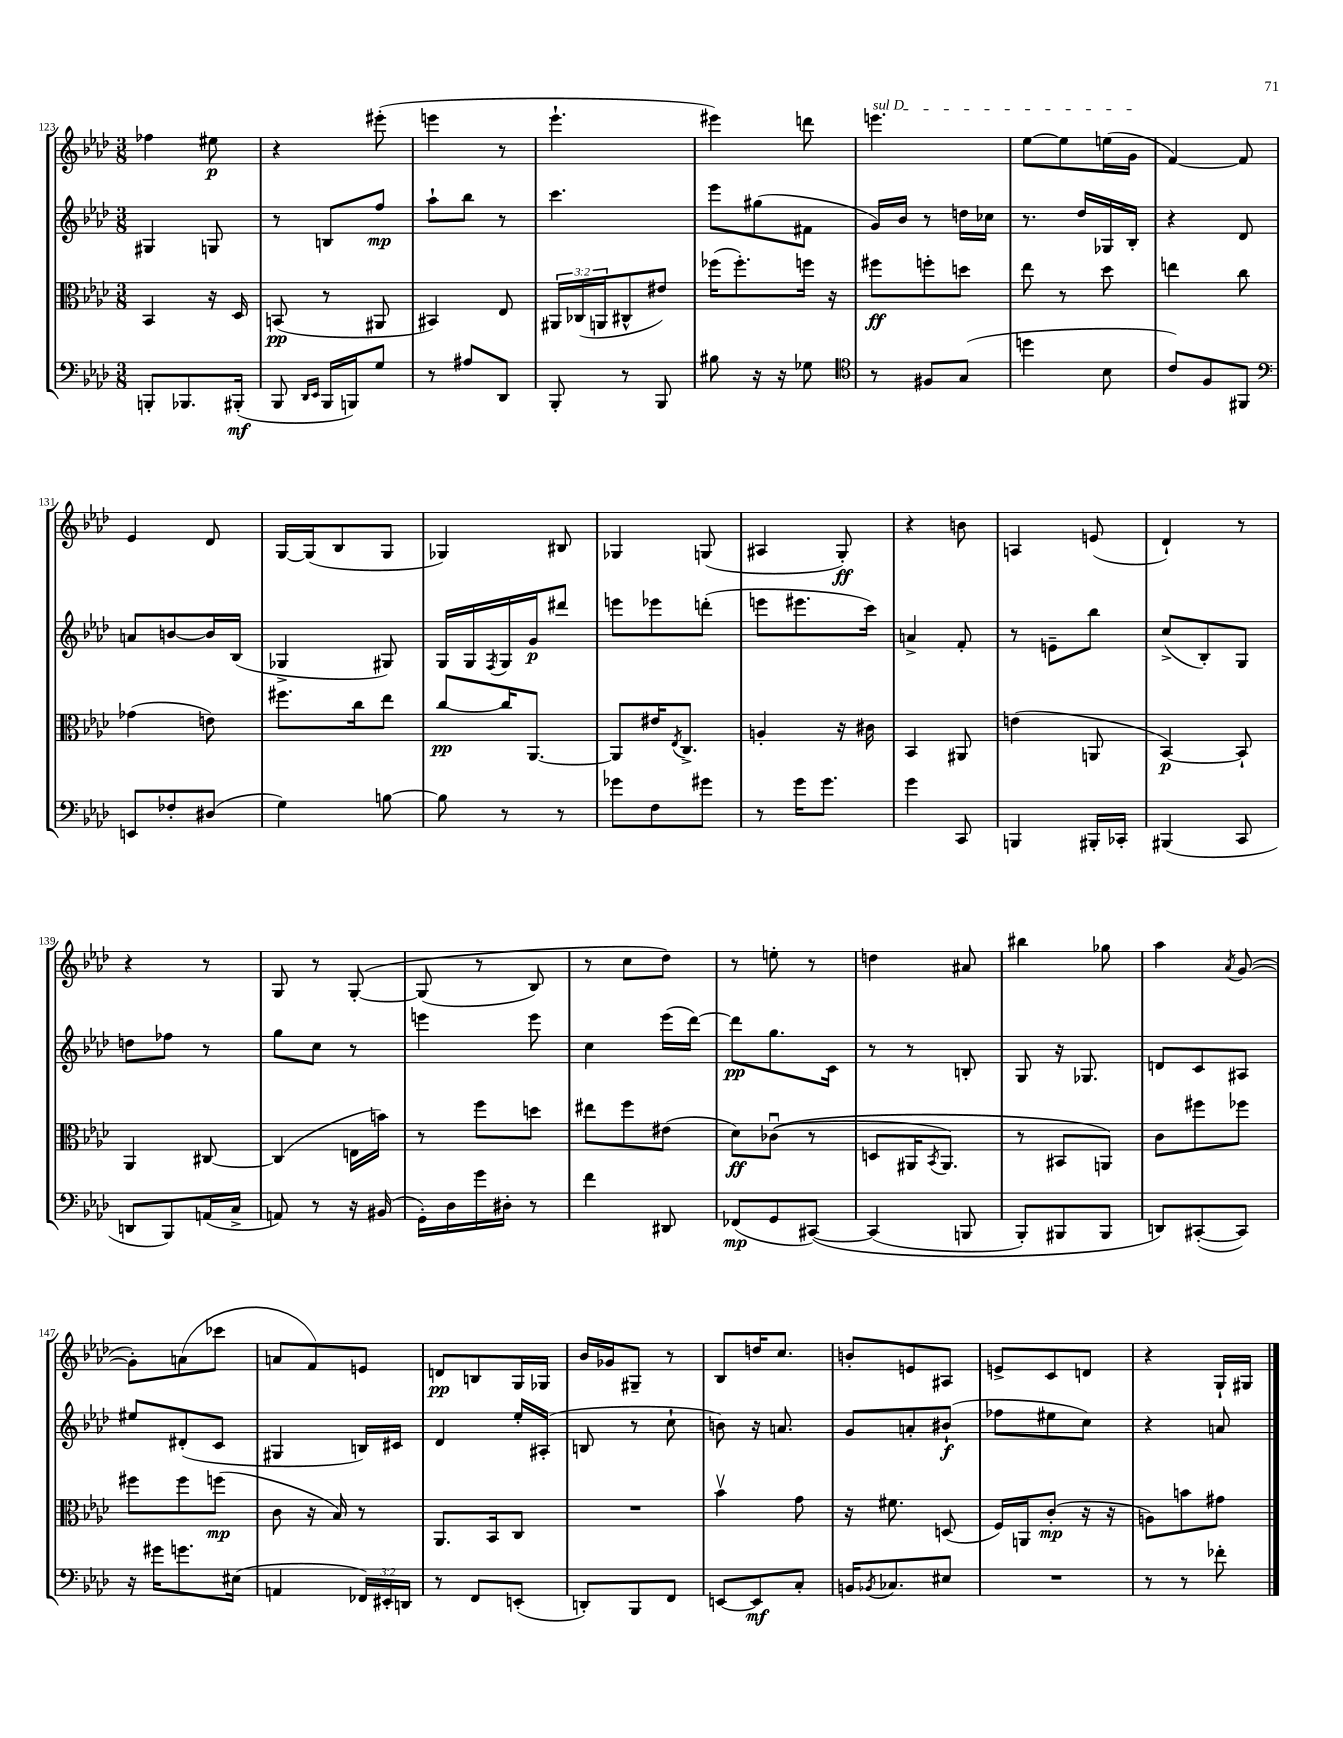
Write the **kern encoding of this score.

**kern	**kern	**kern	**kern
*staff4	*staff3	*staff2	*staff1
*clefF4	*clefC3	*clefG2	*clefG2
*k[b-e-a-d-]	*k[b-e-a-d-]	*k[b-e-a-d-]	*k[b-e-a-d-]
*M3/8	*M3/8	*M3/8	*M3/8
8BBB'	4BB-	4G#	4ff-
8.BBB-	.	.	.
.	16r	8G	8ee#
(16BBB#'	16D-	.	.
=	=	=	=
8BBB-	(8BB	8r	4r
16qqDD-	.	.	.
16qqEE-	.	.	.
16BBB-	8r	8B	.
16BBB)	.	.	.
8G	8AA#	8ff	(8eee#'
=	=	=	=
8r	4BB#)	8aa-`	4eee
8A#	.	8bb-	.
8DD-	8E-	8r	8r
=	=	=	=
8BBB-'	24AA#	4.ccc	4.eee-`
.	(24C-	.	.
.	24AA	.	.
8r	8C#^^	.	.
8BBB-	8e#)	.	.
=	=	=	=
8B#	(16ff-	8eee-	4eee#)
.	8.ff-')	.	.
16r	.	(8gg#	.
16r	.	.	.
8G-	16ff	8f#	8ddd
.	16r	.	.
=	=	=	=
*clefC4	*	*	*
8r	8ff#	16g)	4.eee
.	.	16b-	.
8F#	8ff'	8r	.
(8G	8dd	16dd	.
.	.	16cc-	.
=	=	=	=
4dd	8ee-	8.r	[8ee-
.	8r	.	8ee-]
.	.	16dd-	.
8B-	8dd-	16G-	(16ee
.	.	16B-'	16g
=	=	=	=
8c)	4ee	4r	[4f)
8F	.	.	.
8FF#	8cc	8d-	8f]
=	=	=	=
*clefF4	*	*	*
8EE	(4g-	8a	4e-
8F-'	.	[8b	.
(8D#	8e)	16b]	8d-
.	.	(16B-	.
=	=	=	=
4G)	8.ff#	4G-^	[16G
.	.	.	(16G]
.	.	.	8B-
.	16cc	.	.
[8B	8ee-	8G#)	8G
=	=	=	=
8B]	[8cc	16G	4G-)
.	.	16G	.
.	.	8qF	.
8r	16cc]	16G	.
.	[8.AA-	16g	.
8r	.	8ddd#	8B#
=	=	=	=
8g-	8AA-]	8eee	4G-
8F	16e#	8eee-	.
.	8qE-	.	.
.	8.C^	.	.
8g#	.	(8ddd'	(8G
=	=	=	=
8r	4A'	8eee	4A#
16g	.	8.eee#	.
8.g	.	.	.
.	16r	.	8G')
.	16c#	16ccc)	.
=	=	=	=
4g	4BB-	4a^	4r
8CC	8AA#	8f'	8b
=	=	=	=
4BBB	(4e	8r	4A
.	.	8e~	.
16BBB#'	8AA	8bb-	(8e
16CC-'	.	.	.
=	=	=	=
(4BBB#	[4BB-)	(8cc^	4d-`)
.	.	8B-')	.
8CC	8BB-`]	8G	8r
=	=	=	=
8DD	4AA-	8dd	4r
8BBB-)	.	8ff-	.
(16AA	[8C#	8r	8r
16C^	.	.	.
=	=	=	=
8AA)	(4C#]	8gg	8G
8r	.	8cc	8r
16r	16E	8r	&([8G'
(16BB#	16b)	.	.
=	=	=	=
16GG')	8r	4eee	(8G]
16D-	.	.	.
16g	8ff	.	8r
16D#'	.	.	.
8r	8dd	8eee	8B-)
=	=	=	=
4f	8ee#	4cc	8r
.	8ff	.	8cc
8DD#	(8e#	(16eee-	8dd-&)
.	.	[16ddd-)	.
=	=	=	=
(8FF-	8d-)	8ddd-]	8r
8GG	&((8c-u	8.gg	8ee'
&([8CC#)	8r	.	8r
.	.	16c	.
=	=	=	=
(4CC#]	8D	8r	4dd
.	16AA#	8r	.
.	8qBB-	.	.
.	8.AA#)	.	.
8BBB	.	8B'	8a#
=	=	=	=
8BBB-')	8r	8G	4bb#
8BBB#	8BB#	16r	.
.	.	8.G-	.
8BBB#	8AA&)	.	8gg-
=	=	=	=
8DD&)	8c	8d	4aa-
([8CC#'	8ff#	8c	.
.	.	.	8qa-
8CC#])	8ff-	8A#	([8g
=	=	=	=
16r	8ff#	8ee#	8g'])
16g#	.	.	.
8.g	8ff#	(8d#'	(8a
.	(8ff	8c	8ccc-
(16E#	.	.	.
=	=	=	=
4AA	8c	4G#	8a
.	16r	.	8f)
.	16B-)	.	.
24FF-)	8r	16B)	8e
24EE#'	.	.	.
.	.	16c#	.
24DD	.	.	.
=	=	=	=
8r	8.AA-	4d-	8d
8FF	.	.	8B
.	16BB-	.	.
(8EE'	8C	16ee-'	16G
.	.	(16A#'	16G-
=	=	=	=
8DD')	4.r	8B	16b-
.	.	.	16g-
8BBB-	.	8r	8G#~
8FF	.	8cc`	8r
=	=	=	=
[8EE	4b-v	8b)	8B-
8EE]	.	16r	16dd
.	.	8.a	8.cc
8C'	8g	.	.
=	=	=	=
16BB	16r	8g	8b'
8qBB-	.	.	.
8.C-	8.f#	.	.
.	.	8a'	8e
8E#	(8D	(8b#`	8A#
=	=	=	=
4.r	16F)	8ff-	8e^
.	16AA	.	.
.	(8c'	8ee#	8c
.	16r	8cc)	8d
.	16r	.	.
=	=	=	=
8r	8A)	4r	4r
8r	8b	.	.
8f-'	8g#	8a	16G`
.	.	.	16G#
==	==	==	==
*-	*-	*-	*-
